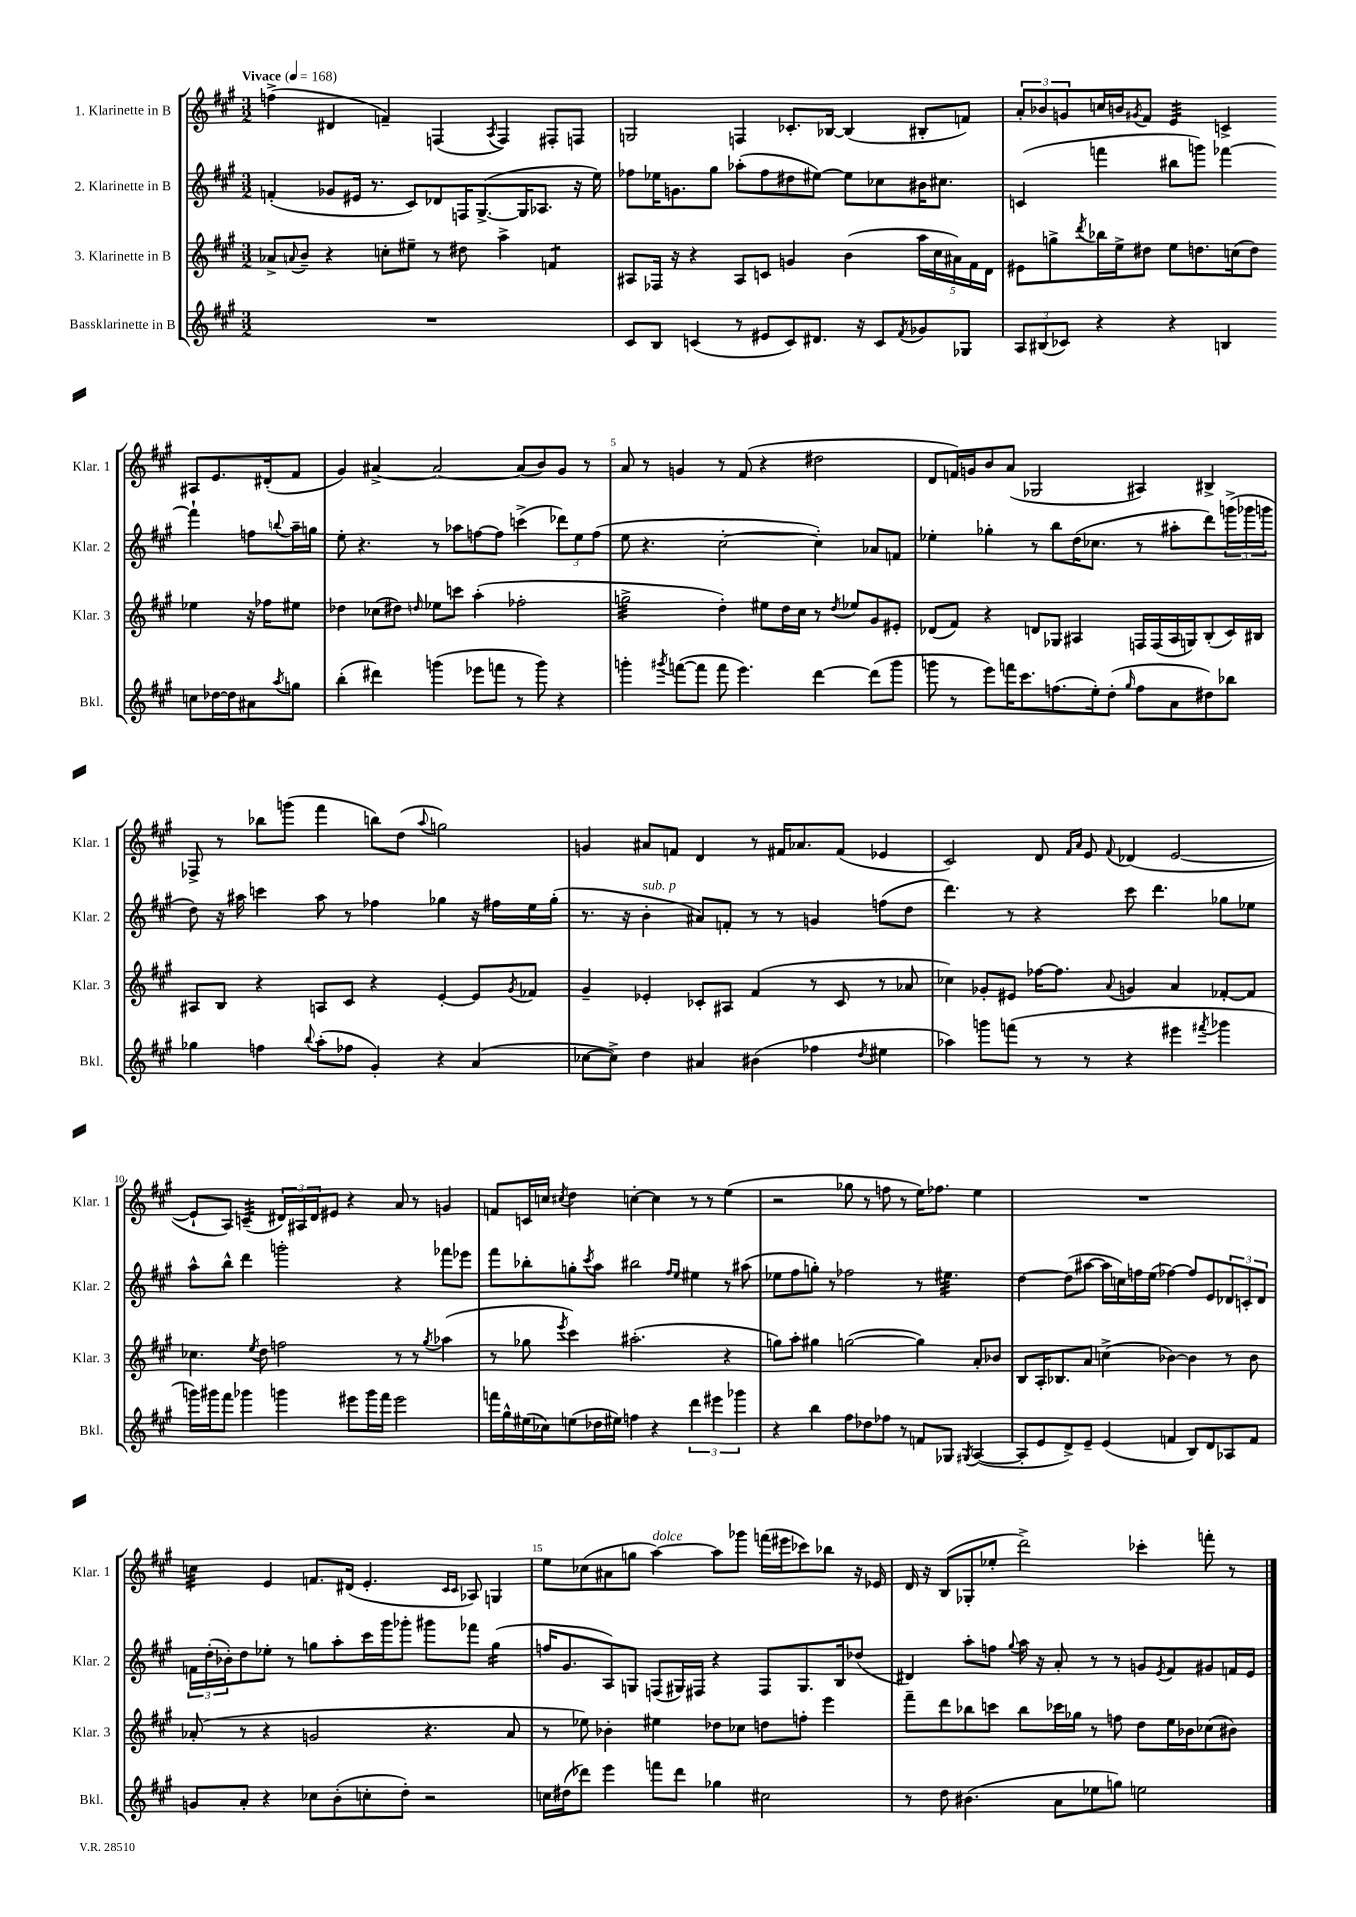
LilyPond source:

<<
\new StaffGroup <<
\new Staff = "s0" \with { instrumentName = "1. Klarinette in B" shortInstrumentName = "Klar. 1" } {
    \clef treble \key a \major \numericTimeSignature \time 3/2 \tempo "Vivace" 4 = 168
    f''4->( dis'4 f'4--) f4( \acciaccatura { a8 } f4) fis8-. f8 |
    g2 f4 ces'8.-. bes16~ bes4( bis8-. f'8) |
    \tuplet 3/2 { a'8-. bes'8 g'8 } c''16 b'16 \acciaccatura { gis'8 } fis'8 e'4:32 c'4-> ais8 e'8. dis'16-.( fis'8 |
    gis'4) ais'4~-> ais'2~ ais'8( b'8) gis'8 r8 |
    a'8 r8 g'4 r8 fis'8( r4 dis''2 |
    d'8 f'16) g'16 b'8 a'8( ges2 ais4) bis4-> |
    fes8-> r8 bes''8 g'''8( fis'''4 b''8) d''8( \appoggiatura { a''8 } g''2) |
    g'4 ais'8 f'8 d'4 r8 fis'16 aes'8. fis'8( ees'4 |
    cis'2) d'8 \grace { fis'16 a'16 } e'8 \appoggiatura { fis'8 } des'4( e'2~ |
    e'8-! a8) c'4:32--( \tuplet 3/2 { dis'16) ais16 dis'16 } eis'8 r4 a'8 r8 g'4 |
    f'8 c'16 c''16 \acciaccatura { cis''8 } d''4 c''4~-. c''4 r8 r8 e''4( |
    r2 ges''8 r8 f''8 r8 e''16) fes''8. e''4 |
    R1. |
    c''4:32 e'4 f'8. dis'16( e'4.-. \grace { cis'16 cis'16 } aes8) g4 |
    e''8 ces''8( ais'8 g''8 a''4~^\markup { \italic "dolce" }) a''8 ges'''8 f'''16( eis'''16 ces'''8) bes''8 r16 ees'16 |
    d'16 r16 b8( ges8-. ees''8-. d'''2->) ces'''4-. f'''8-. r8 \bar "|." |
}
\new Staff = "s1" \with { instrumentName = "2. Klarinette in B" shortInstrumentName = "Klar. 2" } {
    \clef treble \key a \major \numericTimeSignature \time 3/2
    f'4-.( ges'8 eis'16 r8. cis'8) des'8 f16 gis8.~->( gis16 aes8. r16 e''16) |
    fes''8 ees''16 g'8. gis''8 aes''8-.( fes''8 dis''8 eis''8~) eis''8 ces''8 bis'16 cis''8. |
    c'4( f'''4 bis''8 g'''8) fes'''4~ fes'''4-! f''8 \appoggiatura { b''8 } a''16-- g''16 |
    e''8-. r4. r8 aes''8 f''8~ f''8 c'''4->( \tuplet 3/2 { des'''8) e''8 f''8( } |
    e''8 r4. cis''2~-. cis''4-.) aes'8 f'8 |
    ees''4-. ges''4-. r8 b''8 d''16( ces''8. r8 ais''8-. d'''8) \tuplet 3/2 { g'''16->( ges'''16 g'''16 } |
    d''8) r16 ais''16 c'''4 ais''8 r8 fes''4 ges''4 r16 fis''16 e''16 ges''16-.( |
    r8. r16 b'4-.^\markup { \italic "sub. p" } ais'8) f'8-. r8 r8 g'4 f''8( d''8 |
    d'''4.) r8 r4 cis'''8 d'''4. ges''8 ees''8 |
    a''8-^ b''8-^ d'''4 g'''2-. r4 fes'''8 ees'''8 |
    fis'''8 bes''8-. g''8-. \acciaccatura { cis'''8 } a''8 bis''2 \grace { fis''16 e''16 } eis''4 r8 ais''8( |
    ees''8 fis''8 g''8-.) r8 fes''2 r8 eis''4.:32 |
    d''4~ d''8( ais''8~ ais''16 c''16) f''16 e''16( fes''4~) fes''8 e'8 \tuplet 3/2 { des'8 c'8-. des'8 } |
    \tuplet 3/2 { f'16 d''16-.( bes'16-.) } d''8 ees''8-. r8 g''8 a''8-. cis'''16 gis'''16 ges'''8-. gis'''8 fes'''8 g''4:16( |
    f''16 gis'8. a8) g8 f8( gis16) fis16 r4 fis8 gis8. b16 des''8( |
    dis'4) a''8-. f''8 \appoggiatura { gis''8 } a''16 r16 a'8-. r8 r8 g'8 \acciaccatura { e'8 } fis'8 gis'8 f'16 e'16 \bar "|." |
}
\new Staff = "s2" \with { instrumentName = "3. Klarinette in B" shortInstrumentName = "Klar. 3" } {
    \clef treble \key a \major \numericTimeSignature \time 3/2
    aes'8-> \appoggiatura { a'8 } b'8-- r4 c''8-. eis''8-- r8 dis''8 a''4-> f'4:8 |
    ais8 fes16 r16 r4 ais8 c'8 g'4 b'4( \tuplet 5/4 { a''16 cis''16 ais'16) fis'16 d'16 } |
    eis'8 g''8-> \acciaccatura { d'''8 } bes''16 e''16-> dis''8 e''8 d''8. c''16( d''8) ees''4 r16 fes''16 eis''8 |
    des''4 ces''8( dis''8) \grace { d''16 } ees''8 c'''8 a''4-.( fes''2-. |
    g''2:32-> d''4-.) eis''8 d''16 cis''16 r8 \acciaccatura { d''8 } ees''8 gis'8 eis'8-. |
    des'8( fis'8) r4 d'8 ges8 ais4 f16 f16( ais16 g16) b8-.( cis'16) bis16 |
    ais8 b8 r4 a8 cis'8 r4 e'4~-. e'8 \acciaccatura { gis'8 } fes'8 |
    gis'4-- ees'4-. ces'8-. ais8 fis'4( r8 ces'8 r8 aes'8 |
    ces''4) ges'8-. eis'8 fes''16~ fes''8. \appoggiatura { a'8 } g'4 a'4 fes'8~-. fes'8 |
    ces''4. \acciaccatura { e''8 } d''8 f''2 r8 r8 \acciaccatura { gis''8 } aes''4( |
    r8 ges''8 \acciaccatura { e'''8 } cis'''4) ais''2.-.( r4 |
    g''8) a''8-. gis''4 g''2~( g''4) a'8-. bes'8 |
    b8 a16-. bes8. a'8 c''4->( bes'4~) bes'4 r8 bes'8 |
    aes'8-.( r8 r4 g'2 r4. aes'8 |
    r8 ees''8) bes'4-. eis''4 des''8 ces''8 d''8 f''8-. e'''4 |
    fis'''8-- d'''8 bes''8 c'''8 bes''8 ces'''16 ges''16 r8 f''8 d''8 e''16 bes'16 ces''8( bis'8) \bar "|." |
}
\new Staff = "s3" \with { instrumentName = "Bassklarinette in B" shortInstrumentName = "Bkl." } {
    \clef treble \key a \major \numericTimeSignature \time 3/2
    R1. |
    cis'8 b8 c'4( r8 eis'8 c'8) dis'8. r16 c'8 \acciaccatura { fis'8 } ges'8 ges8 |
    \tuplet 3/2 { a8 bis8( ces'8) } r4 r4 b4 c''8 des''16~ des''16 ais'8 \acciaccatura { a''8 } g''8 |
    b''4-.( dis'''4) g'''4( ees'''8 f'''8 r8 g'''8) r4 |
    g'''4-. \acciaccatura { gis'''8 } f'''8~( f'''8 f'''8 e'''4.) d'''4~ d'''8( gis'''8 |
    g'''8 r8 e'''8) f'''16 cis'''8. f''8.( e''16-.) d''8-.( \grace { gis''16 } f''8 a'8 dis''8) bes''8 |
    ges''4 f''4 \appoggiatura { b''8 } a''8-.( fes''8 gis'4-.) r4 a'4( |
    ces''8~ ces''8->) d''4 ais'4 bis'4( fes''4 \acciaccatura { d''8 } eis''4 |
    aes''4) g'''8 f'''8( r8 r8 r4 eis'''4 \acciaccatura { fis'''8 } ges'''4 |
    g'''16) gis'''16 fis'''8 ges'''4 g'''4 eis'''8 g'''16 fis'''16 eis'''2 |
    f'''16 gis''16-^ eis''16( ces''16) e''8( des''16 eis''16) f''4 r4 \tuplet 3/2 { d'''4 eis'''4 ges'''4 } |
    r4 b''4 fis''8 des''8 fes''8 r8 f'8 ges8 \acciaccatura { gis8 } a4~( |
    a8-. e'8 d'8->) e'8-- e'4( f'4 b8) d'8 aes8 f'8 |
    g'8 a'8-. r4 ces''8 b'8-.( c''8-. d''8-.) r2 |
    c''16 dis''16( des'''8) e'''4 f'''8 des'''8 ges''4 cis''2 |
    r8 d''8 bis'4.( a'8 ees''8 g''8) e''2 \bar "|." |
}
>>
>>
\layout { \context { \Score \override BarNumber.break-visibility = ##(#f #t #t) barNumberVisibility = #(every-nth-bar-number-visible 5) } }
